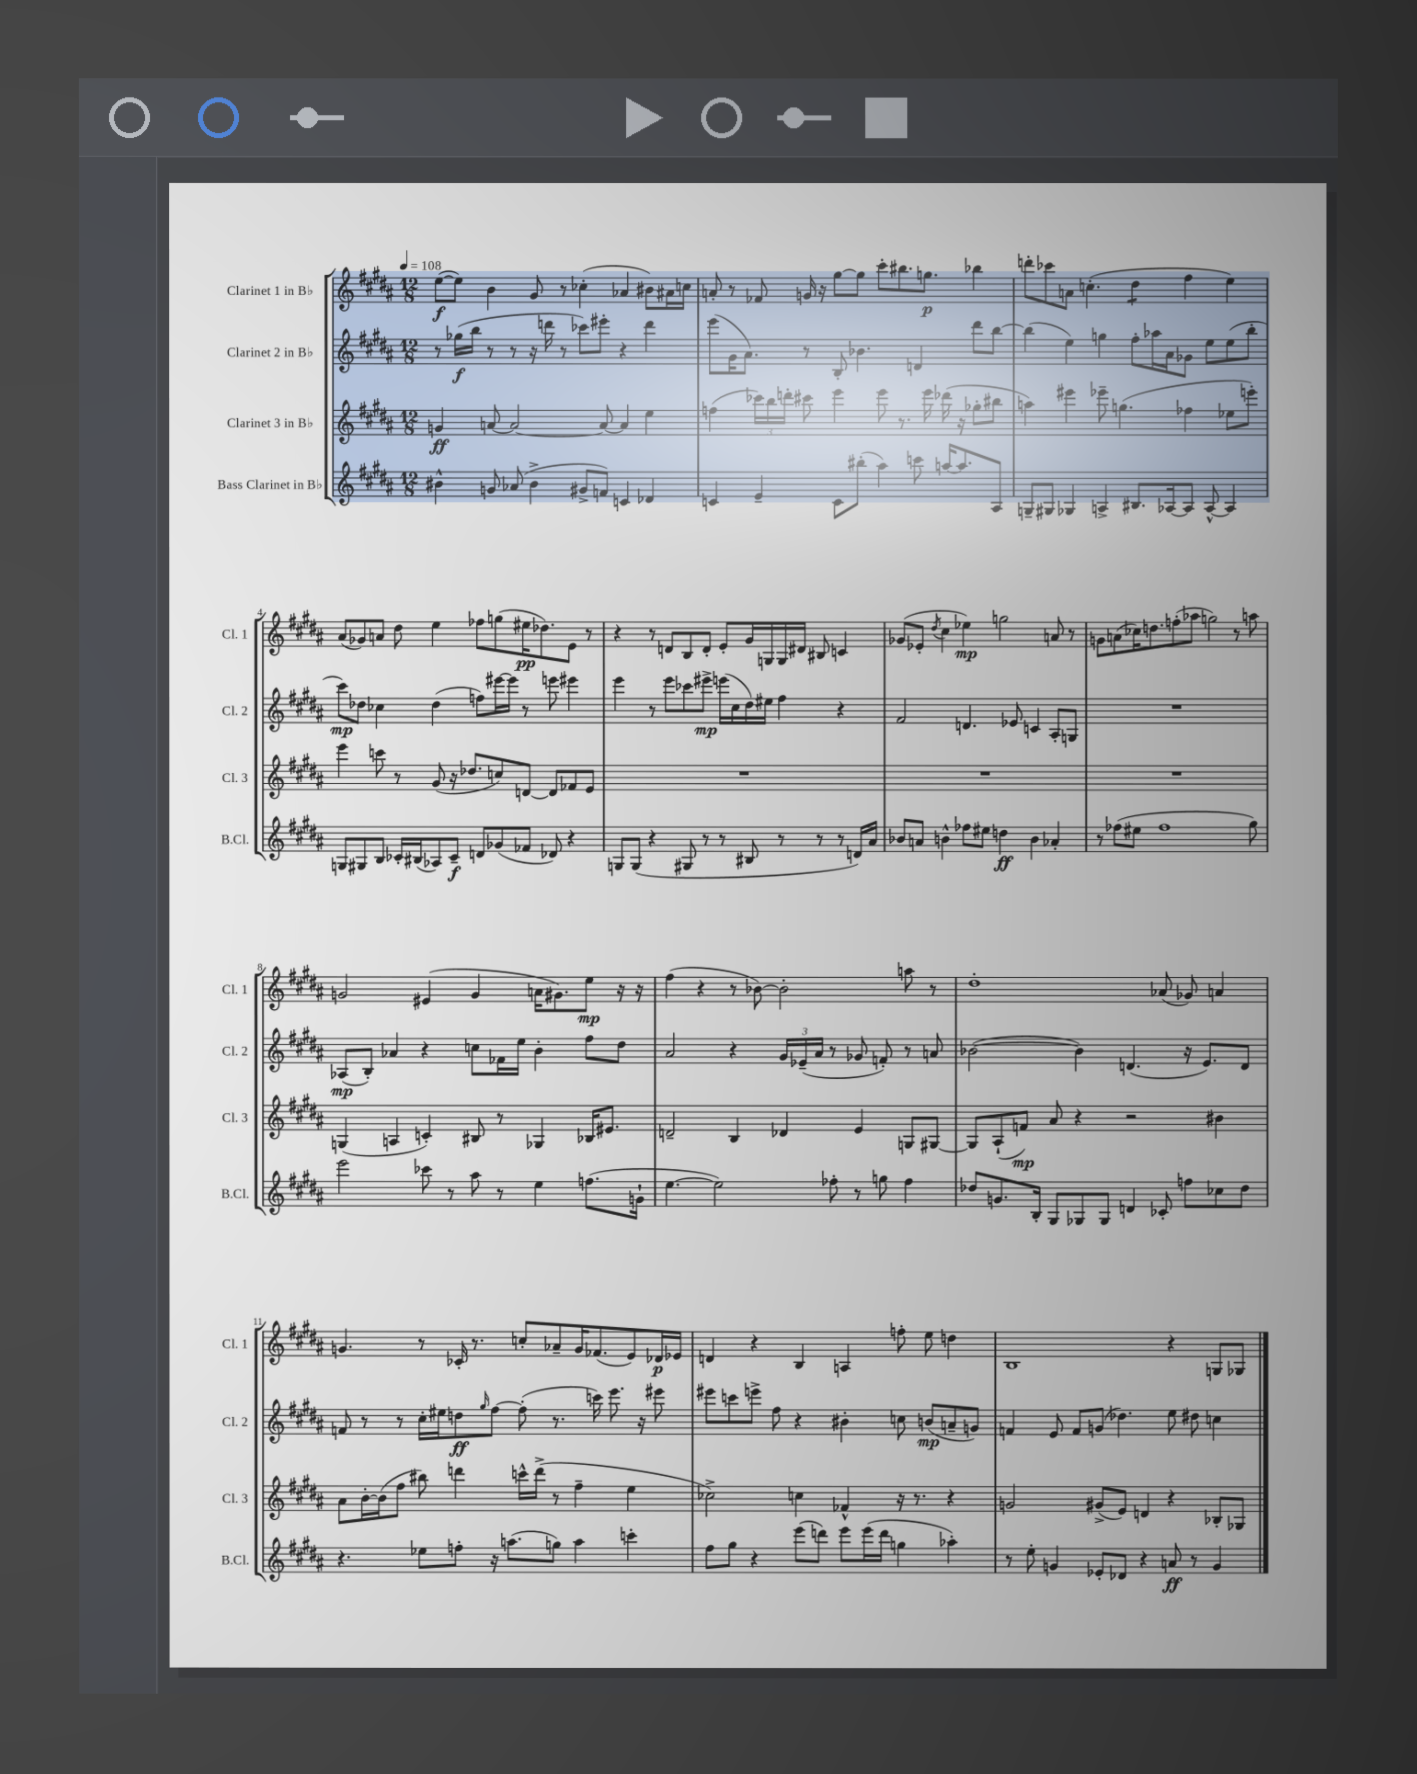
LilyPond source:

<<
\new StaffGroup <<
\new Staff = "s0" \with { instrumentName = "Clarinet 1 in Bb" shortInstrumentName = "Cl. 1" } {
    \clef treble \key b \major \numericTimeSignature \time 12/8 \tempo 4 = 108
    e''8~\f( e''8) b'4 gis'8 r8 ces''4-.( aes'4 bis'8) ais'16 c''16 |
    a'8-. r8 fes'8 g'16 r16 gis''8~ gis''8 cis'''8-. bis''8. g''8.\p bes''4 |
    d'''8-. ces'''8 a'8 c''4.-.( dis''4:8 fis''4 e''4) |
    ais'8( ges'8) a'8 dis''8 e''4 fes''8 g''8( eis''16\pp des''8.) e'8 r8 |
    r4 r8 d'8 b8 d'8-. e'8-. gis'16 g16 g16 dis'16 bis8 c'4 |
    ges'8( ees'8-. \acciaccatura { dis''8 } cis''4 ees''4\mp) g''2 a'8 r8 |
    g'8 a'8( ces''16) d''8. f''8-.( aes''8 g''2) r8 a''8 |
    g'2 eis'4( g'4 a'16 gis'8.) e''8\mp r16 r16 |
    fis''4( r4 r8 bes'8~) bes'2-. a''8 r8 |
    dis''1-. aes'8( ges'8) a'4 |
    g'4. r8 ces'16-. r8. c''8-. aes'8-- g'16 fes'8.( e'8) des'16\p ees'16 |
    d'4 r4 b4 a4 f''8-. e''8 d''4 |
    b1 r4 g8 ges8 \bar "|." |
}
\new Staff = "s1" \with { instrumentName = "Clarinet 2 in Bb" shortInstrumentName = "Cl. 2" } {
    \clef treble \key b \major \numericTimeSignature \time 12/8
    r8 ges''16\f( b''16 r8 r8 r16 d'''16 r8 ces'''8) eis'''8-. r4 d'''4 |
    e'''8( gis'16 ais'8.) r8 b8-. bes'4. d'4 dis'''8 b''8~ |
    b''4( e''4) g''4 fis''8-. aes''16 ais'16 ges'8 e''8 e''8( b''8-. |
    cis'''8\mp) des''8 ces''4 des''4( f''8) eis'''16~ eis'''16 r8 e'''8 eis'''4 |
    e'''4 r8 e'''8 ces'''8 eis'''8->\mp e'''16( cis''16 dis''16) eis''16 fis''4 r4 |
    fis'2 d'4. ees'8 c'4 ais8-. g8 |
    R1. |
    aes8\mp( b8-.) aes'4 r4 c''8 fes'16 e''16 b'4-. fis''8 dis''8 |
    ais'2 r4 \tuplet 3/2 { gis'16 ees'16--( ais'16 } r8 ges'8 f'8-.) r8 a'8 |
    bes'2~( bes'4) d'4.( r16 e'8.) d'8 |
    f'8 r8 r8 cis''16-. eis''16 d''8\ff \grace { gis''16 } fis''8~ fis''8-.( r8. c'''16) e'''8. r16 eis'''8 |
    eis'''8 c'''8 e'''8-> fis''8 r4 bis'4-. c''8 b'8\mp( a'8-- g'8) |
    f'4 e'8 f'8 g'8( des''4.) e''8 dis''8 c''4 \bar "|." |
}
\new Staff = "s2" \with { instrumentName = "Clarinet 3 in Bb" shortInstrumentName = "Cl. 3" } {
    \clef treble \key b \major \numericTimeSignature \time 12/8
    g'4\ff a'8~ a'2~ a'8~ a'4 e''4 |
    f''4( \tuplet 3/2 { ces'''16) b''16 d'''16-. } cis'''8 e'''4 e'''8 r8. e'''16 des'''16( r16 ges''8-. bis''8 |
    a''4) eis'''4 ees'''8-- g''4.( fes''4 ees''8 e'''8-.) |
    e'''4 c'''8 r8 gis'8( r16 des''8. c''8) d'8~ d'8 fes'8 e'8 |
    R1. |
    R1. |
    R1. |
    g4( a4 c'4-.) bis8 r8 ges4 bes16 eis'8. |
    d'2-- b4 des'4 e'4 g8 gis8~ |
    gis8 ais8-!( f'8\mp) ais'8 r4 r2 bis'4 |
    ais'8 b'16~-. b'16( fis''8 bis''8) d'''4 c'''16-^ d'''16->( r8 fis''4-- e''4 |
    ces''2->) c''4 fes'4-^ r16 r8. r4 |
    g'2 gis'8->( e'8) d'4 r4 bes8-. ges8 \bar "|." |
}
\new Staff = "s3" \with { instrumentName = "Bass Clarinet in Bb" shortInstrumentName = "B.Cl." } {
    \clef treble \key b \major \numericTimeSignature \time 12/8
    bis'4-^ g'8 aes'8( bis'4-> gis'8-> f'8) c'4 des'4 |
    c'4 e'4-- c'8 bis''8-.( ais''4) c'''8 a''16~ a''8. ais8 |
    g8-- gis8 ges4 a4-> bis8. aes16~ aes8 aes8~-^ aes4 |
    g8 gis8 b8 ces'16-. bis16( aes8) ces'8--\f d'8 ges'8( fes'8 des'8) r4 |
    g8 g8( r4 gis8 r8 r8 bis8 r8 r8 r8 d'16) ais'16 |
    bes'8 a'8 b'4-^ fes''8 eis''8 d''4\ff b'4 aes'4-. |
    r8 fes''8( eis''8 fes''1 gis''8) |
    e'''2 ces'''8 r8 ais''8 r8 e''4 f''8.( g'16-! |
    e''4.~ e''2) fes''8-. r8 g''8 fes''4 |
    des''8 g'8. b16-. gis8 ges8 ges8 d'4 ces'8-. f''8 ces''8 des''8 |
    r4. ees''8 f''8-. r16 a''8.( g''8) a''4 c'''4-. |
    fis''8 gis''8 r4 e'''8( d'''8) e'''8 e'''16( d'''16 g''4 aes''4-.) |
    r8 e''8-. g'4 ees'8-. des'8 r4 a'8\ff r8 g'4 \bar "|." |
}
>>
>>
